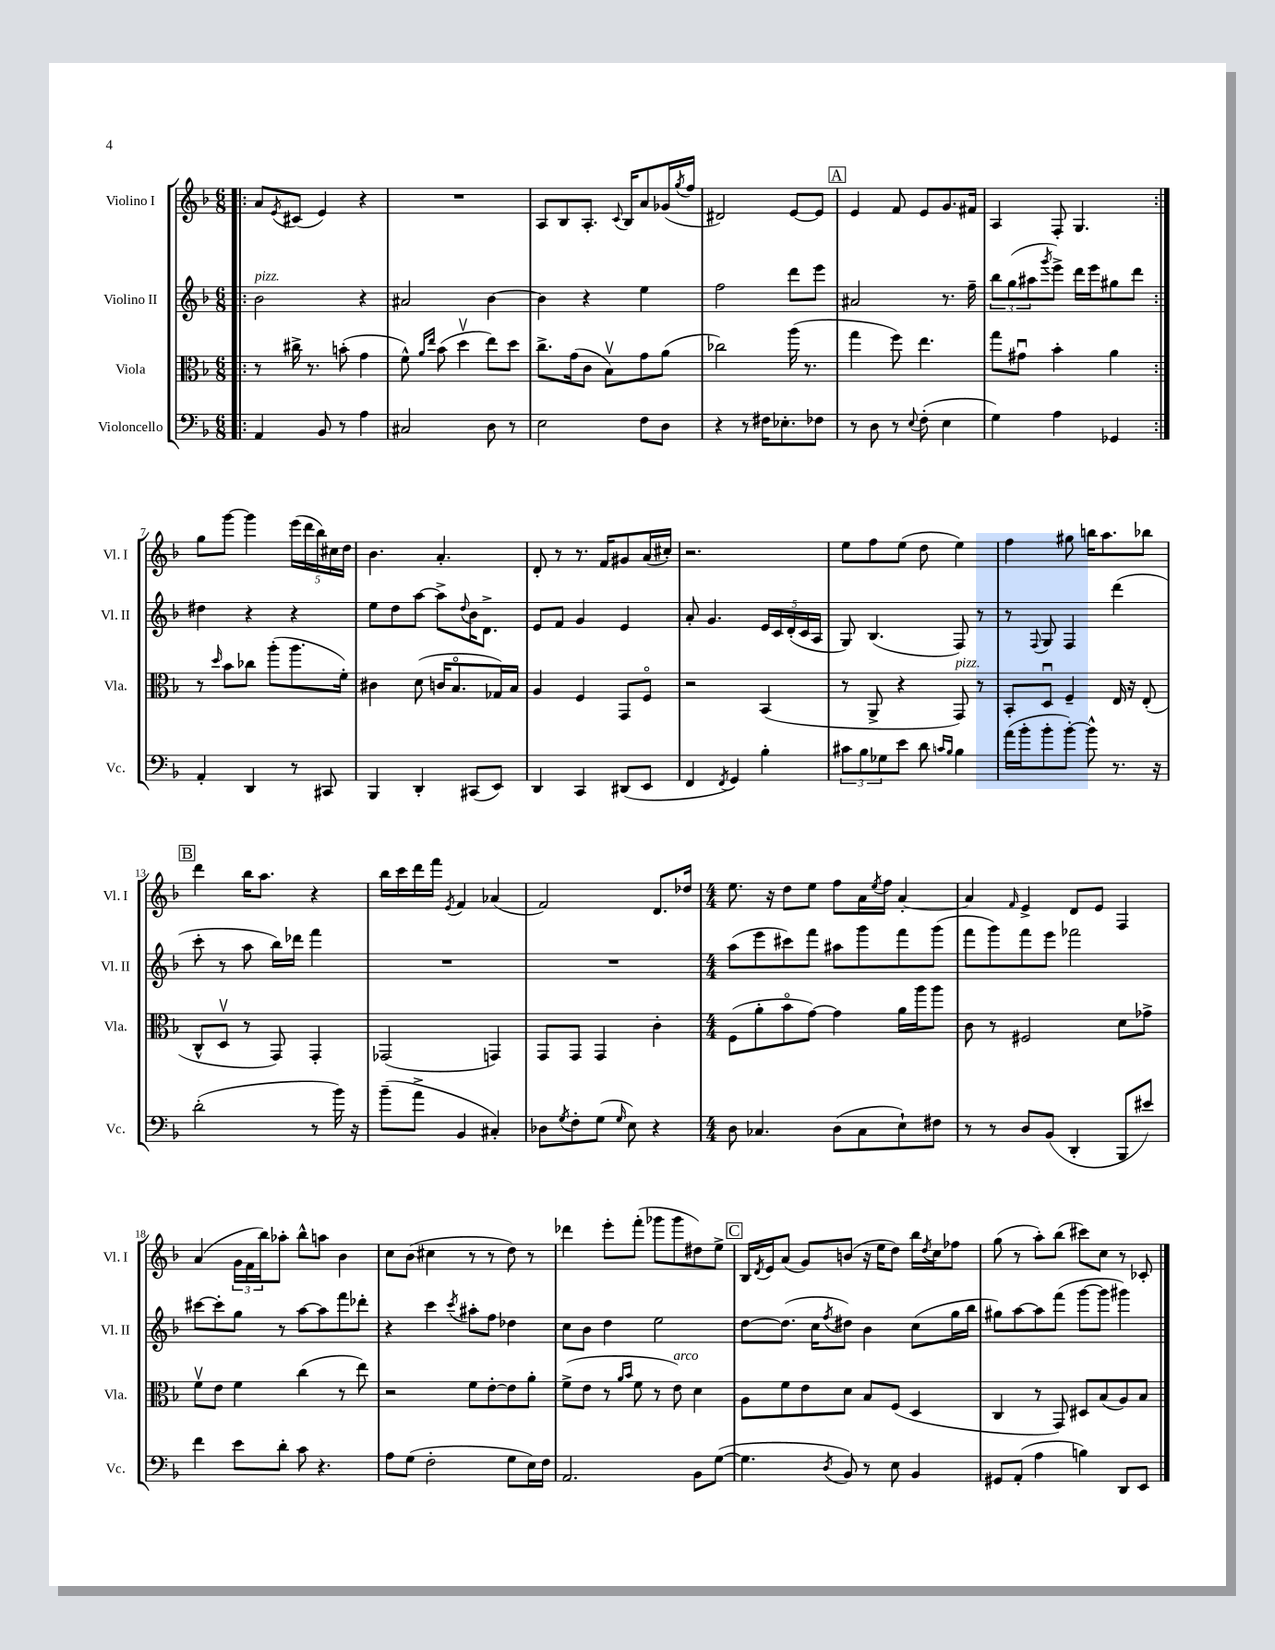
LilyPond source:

<<
\new StaffGroup <<
\new Staff = "s0" \with { instrumentName = "Violino I" shortInstrumentName = "Vl. I" } {
    \clef treble \key f \major \numericTimeSignature \time 6/8
    \repeat volta 2 { \bar ".|:" a'8 \acciaccatura { e'8 } cis'8( e'4) r4 |
    R2. |
    a8 bes8 a8.-. \appoggiatura { c'8 } bes16 a'8 ges'16( \acciaccatura { g''8 } f''16 |
    dis'2) e'8~ e'8 |
    \mark \markup { \box "A" } e'4 f'8 e'8 g'8. fis'16 |
    a4 f8-. g4. | }
    g''8 g'''8~ g'''4 \tuplet 5/4 { e'''16( d'''16 bes''16) cis''16 d''16 } |
    bes'4. a'4.-. |
    d'8-. r8 r8. f'16 gis'8 a'16( cis''16-.) |
    r2. |
    e''8 f''8 e''8( d''8 e''4) |
    f''4 gis''8 b''16 a''8. bes''8 |
    \mark \markup { \box "B" } d'''4 bes''16 a''8. r4 |
    bes''16 c'''16 d'''16 f'''16 \acciaccatura { e'8 } f'4 aes'4( |
    f'2) d'8. des''16 |
    \numericTimeSignature \time 4/4 e''8. r16 d''8 e''8 f''8 a'16 \acciaccatura { e''8 } f''16 a'4~-. |
    a'4 \grace { f'16 } e'4-> d'8 e'8 f4 |
    a'4( \tuplet 3/2 { g'16 f'16 bes''16) } aes''8-. bes''8-^ a''8 bes'4 |
    c''8 bes'8( cis''4 r8 r8 d''8) r8 |
    des'''4 e'''8-. f'''8-.( ges'''8 ges'''8 dis''8) e''8-> |
    \mark \markup { \box "C" } bes16 \acciaccatura { d'8 } e'16 a'8( g'8) b'8( r16 e''16 d''8) bes''16 \acciaccatura { d''8 } c''16 fes''8 |
    g''8( r8 a''8-.) bes''8( cis'''8) c''8 r8 ces'8-. \bar "|." |
}
\new Staff = "s1" \with { instrumentName = "Violino II" shortInstrumentName = "Vl. II" } {
    \clef treble \key f \major \numericTimeSignature \time 6/8
    \repeat volta 2 { \bar ".|:" bes'2^\markup { \italic "pizz." } r4 |
    ais'2 bes'4~ |
    bes'4 r4 e''4 |
    f''2 d'''8 e'''8 |
    \mark \markup { \box "A" } ais'2 r8. f''16-- |
    \tuplet 3/2 { bes''8 g''8( ais''8 } \acciaccatura { g'''8 } e'''8->) d'''16 e'''16 gis''8 d'''8 | }
    dis''4 r4 r4 |
    e''8 d''8 a''8~ a''8-> \appoggiatura { d''8 } bes'16 d'8.-> |
    e'8 f'8 g'4 e'4 |
    a'8-. g'4. \tuplet 5/4 { e'16 c'16 d'16-.( c'16 a16 } |
    g8) bes4.( f8) r8 |
    r8 \appoggiatura { f8 } g8 f4 d'''4( |
    \mark \markup { \box "B" } c'''8-. r8 a''8 bes''16) des'''16 f'''4 |
    R2. |
    R2. |
    \numericTimeSignature \time 4/4 a''8( e'''8 cis'''8) f'''8 ais''8 g'''8 f'''8 g'''8( |
    f'''8 g'''8) f'''8 e'''8 fes'''2 |
    cis'''8~ cis'''8-. g''8 r8 a''8~ a''8 f'''8 des'''8-. |
    r4 c'''4 \acciaccatura { c'''8 } ais''8-. f''8 des''4 |
    c''8 bes'8 d''4 e''2 |
    \mark \markup { \box "C" } d''8~ d''8.( c''16 \acciaccatura { f''8 } dis''8) bes'4 c''8( g''16 bes''16 |
    gis''8) a''8~ a''8 f'''8( g'''8~ g'''8 gis'''4) \bar "|." |
}
\new Staff = "s2" \with { instrumentName = "Viola" shortInstrumentName = "Vla." } {
    \clef alto \key f \major \numericTimeSignature \time 6/8
    \repeat volta 2 { \bar ".|:" r8 cis''16-> r8. b'8-.( g'4 |
    f'8-^) \grace { a'16 e''16 } bes'8( d''4\upbow e''8) d''8 |
    c''8.-> g'16( c'8 bes8\upbow) g'8 a'8( |
    ces''2) a''16( r8. |
    \mark \markup { \box "A" } g''4 f''8) e''4. |
    g''8 gis'8\downbow bes'4-. a'4 | }
    r8 \grace { d''16 } bes'8 ces''8 a''8-.( a''8. f'16-.) |
    cis'4 d'8( c'16 bes8.\flageolet ges16) bes16 |
    a4 f4 g,8 f8\flageolet |
    r2 bes,4( |
    r8 a,8-> r4 g,8^\markup { \italic "pizz." }) r8 |
    bes,8-. d8\downbow f4-- e16 r16 e8-.( |
    \mark \markup { \box "B" } c8-^ d8\upbow r8 g,8) g,4-. |
    ges,2( g,4) |
    g,8 g,8 g,4 c'4-. |
    \numericTimeSignature \time 4/4 f8( a'8-. bes'8\flageolet g'8~) g'4 a'16 a''16 a''8 |
    c'8 r8 fis2 d'8 ges'8-> |
    f'8\upbow e'8 f'4 c''4( r8 e''8) |
    r2 f'8 e'8~-. e'8 a'8-. |
    f'8->( e'8 r8 \grace { a'16 bes'16 } f'8 r8 e'8^\markup { \italic "arco" }) d'4 |
    \mark \markup { \box "C" } a8 f'8 e'8 d'8 bes8 f8( d4 |
    c4 r8 g,8) dis8 bes8( a8) bes8 \bar "|." |
}
\new Staff = "s3" \with { instrumentName = "Violoncello" shortInstrumentName = "Vc." } {
    \clef bass \key f \major \numericTimeSignature \time 6/8
    \repeat volta 2 { \bar ".|:" a,4 bes,8 r8 a4 |
    cis2 d8 r8 |
    e2 f8 d8 |
    r4 r8 fis16 ees8.-. fes8 |
    \mark \markup { \box "A" } r8 d8 r8 \appoggiatura { e8 } f8-.( e4 |
    g4) a4 ges,4 | }
    a,4-. d,4 r8 cis,8 |
    bes,,4 d,4-. cis,8( e,8) |
    d,4 c,4 dis,8( e,8 |
    f,4 \acciaccatura { f,8 } g,4) bes4-. |
    \tuplet 3/2 { cis'8 bes8 ges8 } e'8 d'8 \grace { c'16 bes16 } bes4 |
    a'16( bes'16-. bes'8-. bes'8~-.) bes'8-^ r8. r16 |
    \mark \markup { \box "B" } d'2-.( r8 bes'16) r16 |
    bes'8--( a'8-> bes,4 cis4-.) |
    des8 \acciaccatura { g8 } f8-. g8( \grace { g16 } e8) r4 |
    \numericTimeSignature \time 4/4 d8 ces4. d8( ces8 e8-!) fis8 |
    r8 r8 d8 bes,8( d,4-. bes,,8 eis'8) |
    f'4 e'8 d'8-. c'8 r4. |
    a8 g8( f2-. g8 e16) f16 |
    a,2. bes,8 g8~( |
    \mark \markup { \box "C" } g4. \acciaccatura { d8 } bes,8) r8 e8 bes,4 |
    gis,8 a,8-.( a4 b4) d,8 e,8 \bar "|." |
}
>>
>>
